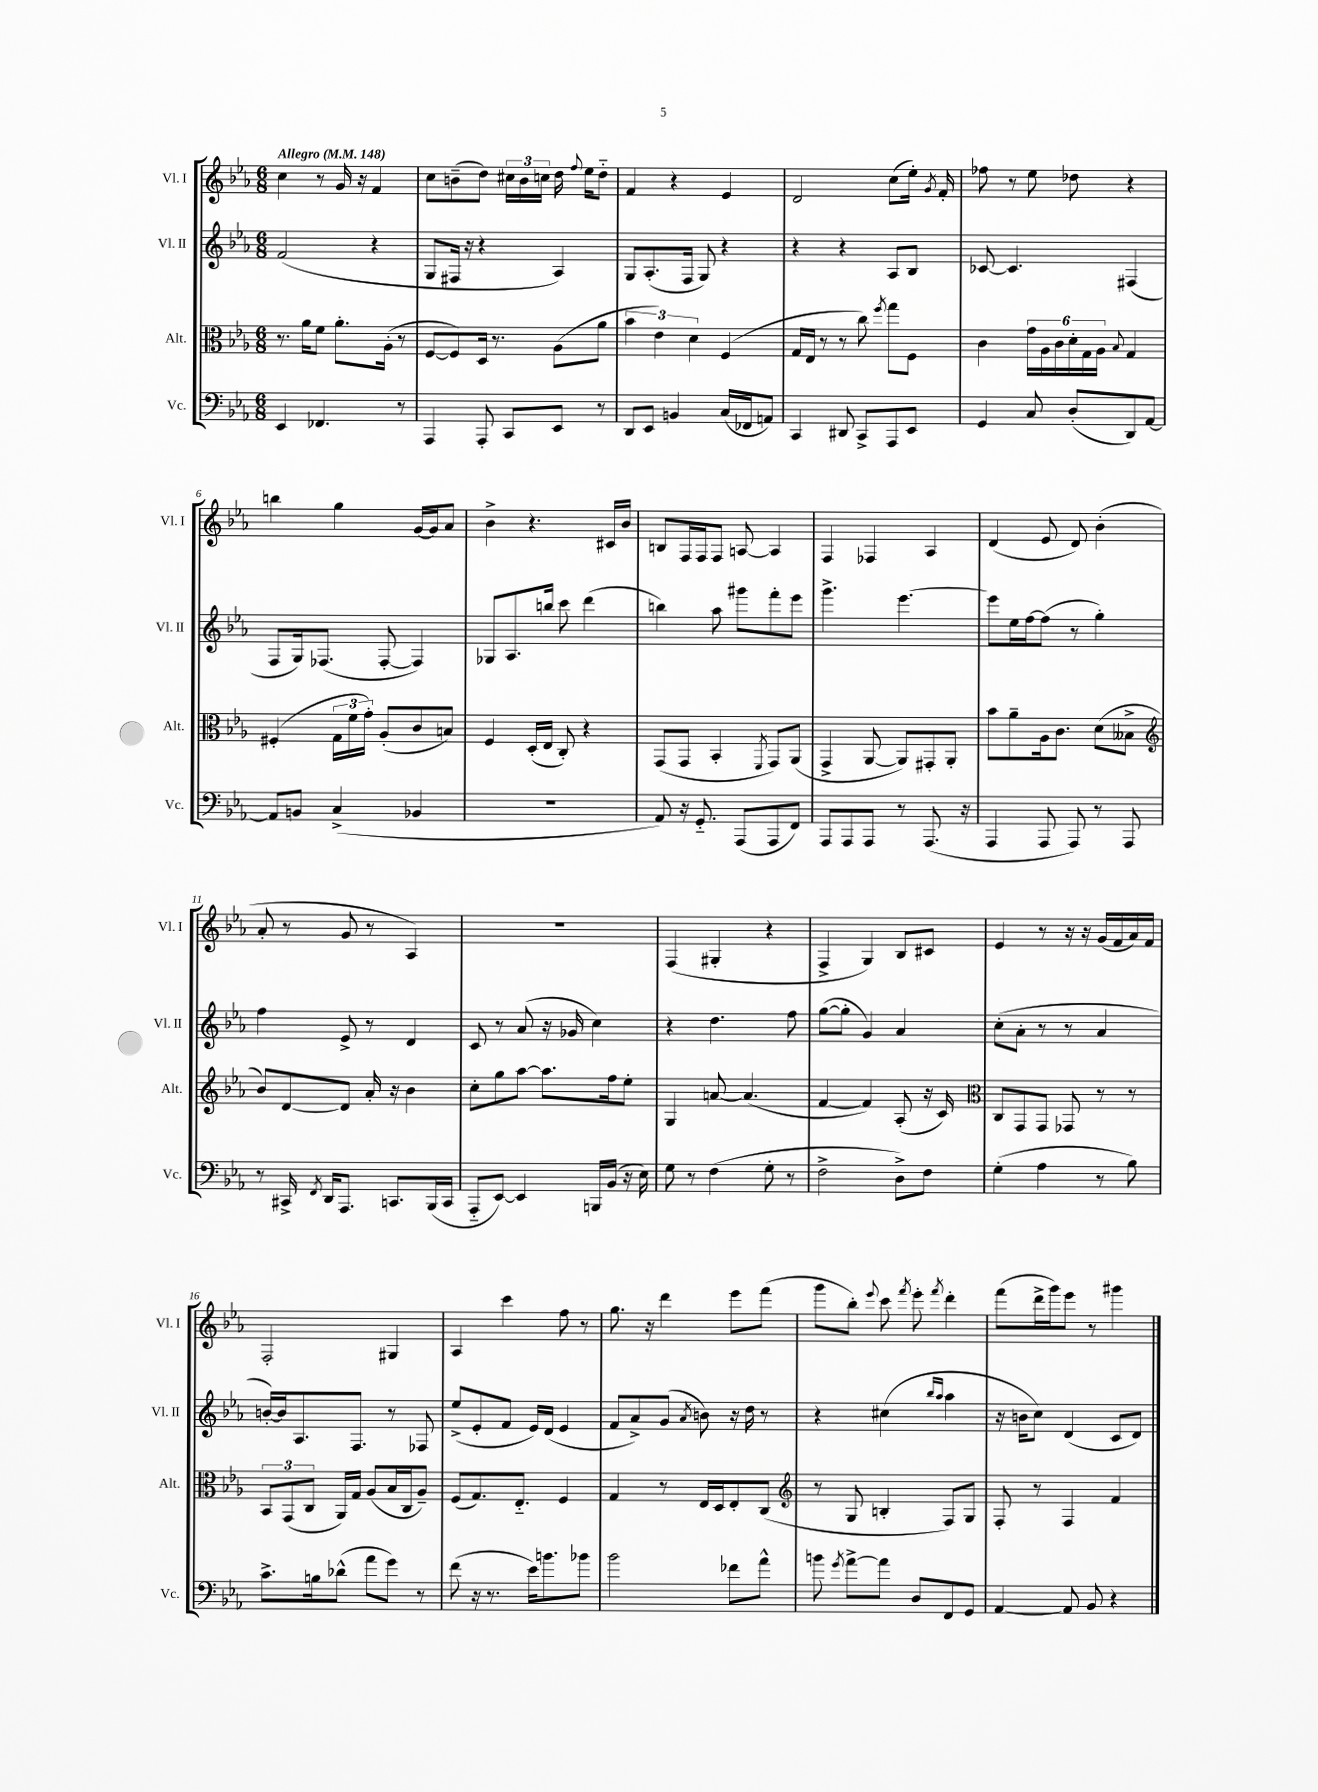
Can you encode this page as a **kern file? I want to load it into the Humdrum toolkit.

**kern	**kern	**kern	**kern
*staff4	*staff3	*staff2	*staff1
*clefF4	*clefC3	*clefG2	*clefG2
*k[b-e-a-]	*k[b-e-a-]	*k[b-e-a-]	*k[b-e-a-]
*M6/8	*M6/8	*M6/8	*M6/8
*MM148	*MM148	*MM148	*MM148
4EE-	8.r	(2f	4cc
.	16a-	.	.
4.FF-	8f	.	8r
.	8.a-'	.	16g
.	.	.	16r
.	.	4r	4f
.	(16A-'	.	.
8r	8r	.	.
=	=	=	=
4AAA-	[8F	8G	8cc
.	8F])	16F#	(8b~
.	.	16r	.
8AAA-'	16D	4r	8dd)
.	8.r	.	.
8CC	.	.	24cc#
.	.	.	24b
.	.	.	24cc
8EE-	(8A-	4A-)	16dd
.	.	.	8qqff
.	.	.	16ee-
8r	8a-	.	8dd'~
=	=	=	=
8DD	6b-	8G	4f
8EE-	.	(8.A-'	.
.	6e-)	.	.
4BB	.	.	4r
.	.	16F	.
.	6d	.	.
.	.	8G)	.
(16C	(4F	4r	4e-
16FF-	.	.	.
8AA)	.	.	.
=	=	=	=
4CC	16G	4r	2d
.	16E-	.	.
.	8r	.	.
8DD#	8r	4r	.
8CC^	8cc)	.	.
.	8qff	.	.
8AAA-	8gg	8A-	(8cc
8EE-	8F	8B-	16ee-')
.	.	.	8qg
.	.	.	16f'
=	=	=	=
4GG	4c	[8c-	8ff-
.	.	4.c-]	8r
8C	24g	.	8ee-
.	24A-	.	.
.	24c	.	.
(8D'	24d'	.	8dd-
.	24G	.	.
.	24A-	.	.
.	8qqB-	.	.
8DD)	4G	(4F#	4r
[8AA-	.	.	.
=	=	=	=
8AA-]	(4F#'	8F	4bb
8BB	.	16G)	.
.	.	(8.F-	.
(4C^	24G	.	4gg
.	24f	.	.
.	24g')	.	.
.	(8A-'	[8F-'	.
4BB-	8c	4F-])	[16g
.	.	.	16g]
.	8B)	.	8a-
=	=	=	=
2.r	4F	8G-	4b-^
.	.	8.A-	.
.	(16D'	.	4.r
.	16E-	16bb	.
.	8C')	8ccc	.
.	4r	(4ddd	.
.	.	.	16c#
.	.	.	16b-
=	=	=	=
8AA-)	(8GG	4bb)	8B
16r	8GG	.	16F
8.GG'~	.	.	16F
.	4BB-'	8aa-	8F
(8AAA-	.	8ggg#	[8A
.	8qFF	.	.
8AAA-	8GG)	8fff'	4A]
8FF)	(8AA-	8eee-	.
=	=	=	=
8AAA-	4GG^	4.ggg^	4F
8AAA-	.	.	.
8AAA-	[8AA-	.	4F-
8r	8AA-])	[4.eee-	.
(8.AAA-	8GG#'	.	4A-
.	8AA-'	.	.
16r	.	.	.
=	=	=	=
4AAA-	8b-	8eee-]	(4d
.	8a-~	16ee-	.
.	.	[16ff	.
8AAA-	16A-	(8ff]	8e-
.	8.c	.	.
8AAA-)	.	8r	8d)
8r	(8d	4gg')	(4b-'
8AAA-	8B--^	.	.
=	=	=	=
*	*clefG2	*	*
8r	8b-)	4ff	8a-'
16CC#^	[8d	.	8r
8qFF	.	.	.
16DD	.	.	.
8.AAA-	8d]	8e-^	8g
.	16a-'	8r	8r
8.CC	16r	.	.
.	4b-	4d	4A-)
(16BBB-	.	.	.
16CC	.	.	.
=	=	=	=
8AAA-'~	8cc'	8c	2.r
[8EE-)	8gg	8r	.
4EE-]	[8aa-	(8a-	.
.	8.aa-]	16r	.
.	.	16g-	.
16BBB	.	4cc)	.
(16BB-	16ff	.	.
16r	8ee-'	.	.
16E-)	.	.	.
=	=	=	=
8G	4G	4r	(4F
8r	.	.	.
(4F	[8a	4.dd	4G#'
.	(4.a]	.	.
8G'	.	.	4r
8r	.	8ff	.
=	=	=	=
2F^	[4f	([8gg	4F^
.	.	8gg']	.
.	4f])	4g)	4G)
8D^)	(8A-'	4a-	8B-
8F	16r	.	8c#
.	16c)	.	.
=	=	=	=
*	*clefC3	*	*
(4G'	8C	(8cc'	4e-
.	8GG	8a-'	.
4A-	8GG	8r	8r
.	8GG-	8r	16r
.	.	.	16r
8r	8r	4a-	(16g
.	.	.	16f
8B-)	8r	.	16a-)
.	.	.	16f
=	=	=	=
8.c^	12BB-	[16b')	2F'
.	.	16b]	.
.	(12GG	.	.
.	.	8.A-	.
.	12C	.	.
16B	.	.	.
(8d-^^	16AA-)	.	.
.	16G	8.F	.
8a-	(8A-	.	.
8g)	16B-	8r	4G#
.	16C	.	.
8r	8A-~)	8F-	.
=	=	=	=
(8f	(8F	(8ee-^	4A-
16r	8.G)	8e-'	.
8.r	.	.	.
.	.	8f	4ccc
.	8.E-'~	.	.
16e-)	.	16e-)	.
8.b	.	(16d	.
.	4F	4e-	8ff
8b-	.	.	8r
=	=	=	=
2b-	4G	8f	8.gg
.	.	8a-^)	.
.	.	.	16r
.	8r	(8g	4ddd
.	.	8qa-	.
.	16E-	8b)	.
.	16D	.	.
8f-	8E-'	16r	8eee-
.	.	16dd	.
8a-^^	(8C	8r	(8fff
=	=	=	=
*	*clefG2	*	*
8b	8r	4r	8ggg
8qg	.	.	.
[8a-^	8G	.	8bb-')
.	.	.	8qqeee-
8a-]	4B'	(4cc#	8ccc
.	.	.	8qfff
8D	.	.	8eee-'
.	.	16qqbb-	.
.	.	16qqaa-	8qfff
8FF	8F)	4aa-	4ddd'
8GG	8G	.	.
=	=	=	=
[4AA-	8F'	16r	(8fff
.	.	16b	.
.	8r	8cc)	16ddd^
.	.	.	16ggg)
8AA-]	4F	(4d	8eee-
8BB-	.	.	8r
4r	4f	8c	4ggg#
.	.	8d)	.
==	==	==	==
*-	*-	*-	*-
